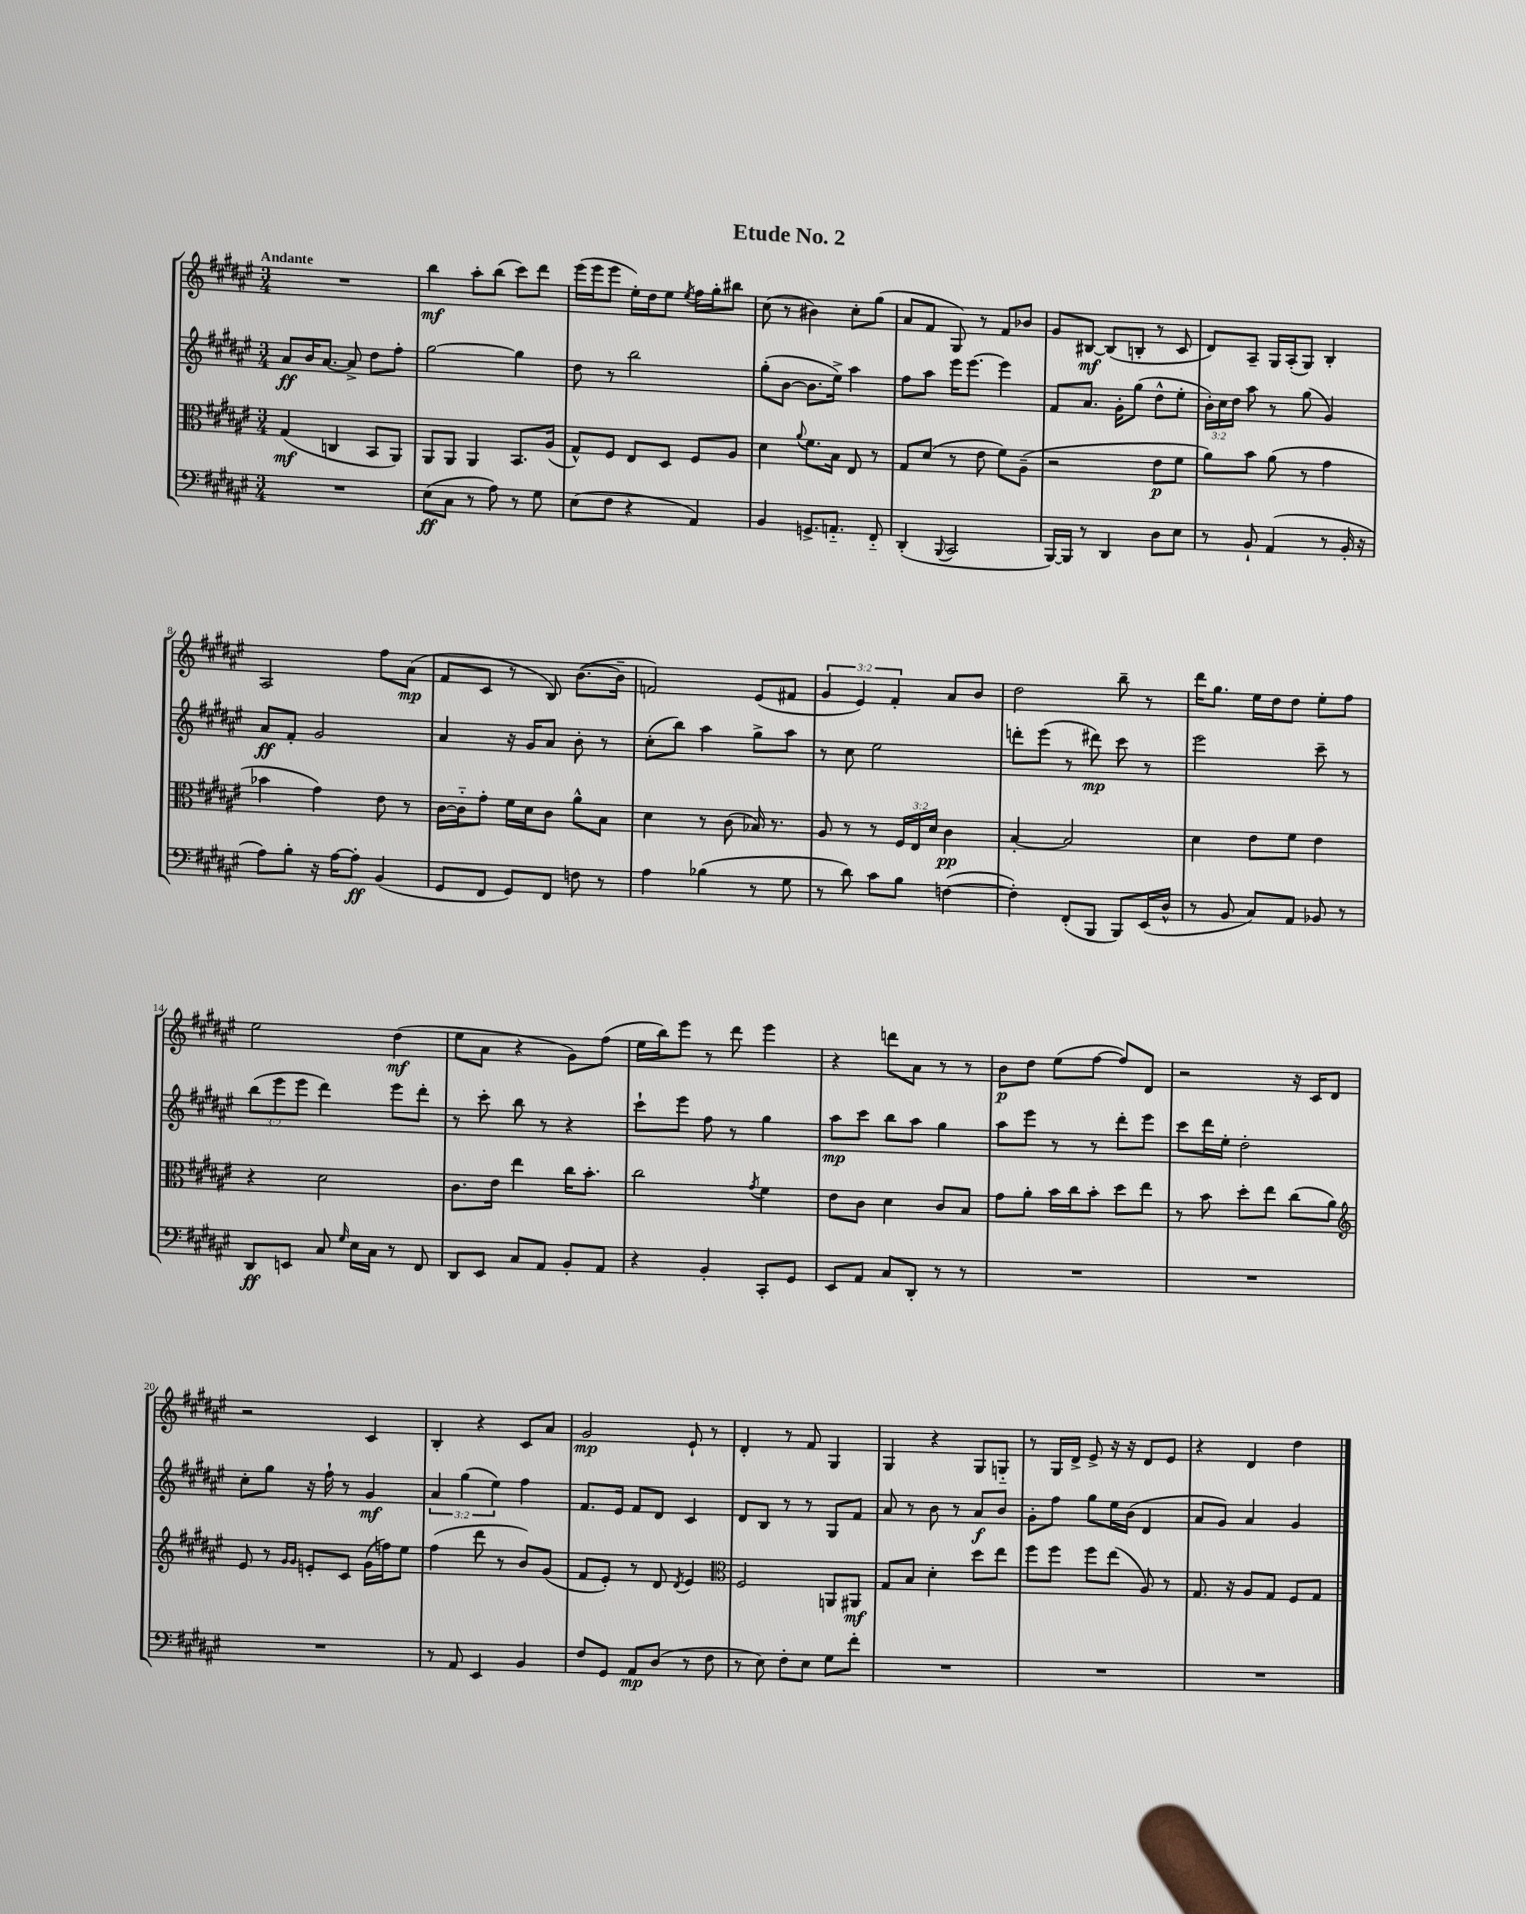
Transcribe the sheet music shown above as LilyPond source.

\header { title = "Etude No. 2" }
<<
\new StaffGroup <<
\new Staff = "s0" {
    \clef treble \key fis \major \numericTimeSignature \time 3/4 \override Staff.TupletNumber.text = #tuplet-number::calc-fraction-text \tempo "Andante"
    \autoBeamOff R2. |
    b''4\mf ais''8[-. b''8]( cis'''8[) dis'''8] |
    eis'''16[( eis'''16 eis'''8] eis''16[-.) dis''16 eis''8] \acciaccatura { eis''8 } fis''16[ gis''16-. bis''8] |
    cis''8( r8 bis'4) cis''8[-. gis''8]( |
    ais'8[ fis'8] gis8) r8 fis'8[ bes'8] |
    gis'8[ bis8]~\mf bis8[( b8]-. r8 cis'8 |
    dis'8[) ais8]-- gis16[ ais16-.( gis8]) b4-. |
    ais2 fis''8[ ais'8]\mp( |
    fis'8[ cis'8] r8 b8) b'8.[~( b'16]-- |
    f'2) eis'8[( fis'8] |
    \tuplet 3/2 { gis'4 eis'4) fis'4-. } ais'8[ b'8] |
    dis''2 b''8-- r8 |
    dis'''16[ gis''8.] eis''16[ dis''16 dis''8] eis''8[-. fis''8] |
    eis''2 dis''4\mf( |
    eis''8[ ais'8] r4 gis'8[) fis''8]( |
    eis''16[ b''16) eis'''8] r8 dis'''8 eis'''4 |
    r4 d'''8[ ais'8] r8 r8 |
    b'8[\p dis''8] eis''8[( fis''8]~ fis''8[) dis'8] |
    r2 r16 cis'16[ dis'8] |
    r2 cis'4 |
    b4-. r4 cis'8[ ais'8] |
    gis'2\mp eis'8-! r8 |
    dis'4-. r8 fis'8 gis4 |
    gis4 r4 gis8[ g8]-_ |
    r8 gis16[ dis'16]-> eis'8-> r16 r16 dis'8[ eis'8] |
    r4 dis'4 dis''4 \bar "|." |
}
\new Staff = "s1" {
    \clef treble \key fis \major \numericTimeSignature \time 3/4 \override Staff.TupletNumber.text = #tuplet-number::calc-fraction-text
    \autoBeamOff ais'8[\ff b'16 ais'8.]~ ais'8-> dis''8[ fis''8]-. |
    gis''2~ gis''4 |
    dis''8 r8 b''2 |
    gis''8[-.( b'8]~ b'8.[ eis''16]->) ais''4 |
    fis''8[ ais''8] eis'''16[ eis'''8.]~ eis'''4 |
    fis'8[ ais'8.] gis'16[-. gis''8]( dis''8[-^ eis''8]-. |
    \tuplet 3/2 { b'16[-.) cis''16 dis''16] } ais''8 r8 gis''8( gis'4) |
    ais'8[\ff fis'8]-. gis'2 |
    ais'4 r16 gis'16[ ais'8] b'8-. r8 |
    cis''8[-.( b''8]) ais''4 gis''8[-> ais''8] |
    r8 cis''8 eis''2 |
    d'''8[-. eis'''8]( r8 dis'''8\mp) cis'''8 r8 |
    eis'''2 cis'''8-- r8 |
    \tuplet 3/2 { b''8[( eis'''8 eis'''8] } dis'''4) eis'''8[ dis'''8]-. |
    r8 cis'''8-. b''8 r8 r4 |
    cis'''8[-! eis'''8] fis''8 r8 gis''4 |
    ais''8[\mp cis'''8] b''8[ ais''8] gis''4 |
    ais''8[ eis'''8] r8 r8 dis'''8[-. eis'''8] |
    cis'''8[ dis'''16 eis''16]-. dis''2-. |
    cis''8[-. gis''8] r16 fis''16-! r8 gis'4\mf |
    \tuplet 3/2 { ais'4 gis''4( eis''4) } fis''4 |
    fis'8.[ eis'16] fis'8[ dis'8] cis'4 |
    dis'8[ b8] r8 r8 gis8[ fis'8] |
    ais'8 r8 b'8 r8 ais'8[\f b'8] |
    gis'8[-. fis''8] gis''8[ eis''16 b'16]( dis'4 |
    ais'8[ gis'8]) ais'4 gis'4 \bar "|." |
}
\new Staff = "s2" {
    \clef alto \key fis \major \numericTimeSignature \time 3/4 \override Staff.TupletNumber.text = #tuplet-number::calc-fraction-text
    \autoBeamOff gis4\mf( c4 b,8[ ais,8]) |
    ais,8[ ais,8] ais,4 b,8.[ ais16]( |
    gis8[-^) fis8] eis8[ dis8] fis8[ ais8] |
    dis'4 \appoggiatura { ais'8 } fis'8.[ b16] eis8 r8 |
    gis8[ dis'8]( r8 eis'8 fis'8[) ais8]--( |
    r2 eis'8[\p fis'8] |
    ais'8[) b'8] ais'8( r8 gis'4 |
    bes'4 gis'4) eis'8 r8 |
    cis'16[~ cis'16-_ gis'8]-. fis'16[ dis'16 cis'8] ais'8[-^ b8] |
    dis'4 r8 cis'8( bes16) r8. |
    ais8 r8 r8 \tuplet 3/2 { fis16[ eis16 dis'16] } cis'4\pp |
    b4~-. b2 |
    dis'4 eis'8[ fis'8] eis'4 |
    r4 dis'2 |
    cis'8.[ eis'16] eis''4 cis''16[ b'8.]-. |
    cis''2 \acciaccatura { gis'8 } fis'4 |
    eis'8[ cis'8] dis'4 cis'8[ b8] |
    gis'8[ ais'8]-. b'16[ cis''16 b'8]-. dis''8[ eis''8] |
    r8 b'8 dis''8[-. eis''8] cis''8[( ais'8]) |
    \clef treble eis'8 r8 \grace { gis'16[ gis'16] } e'8[-. cis'8] gis'16[( f''16) eis''8] |
    fis''4( dis'''8 r8 b'8[) gis'8]( |
    fis'8[ eis'8]-.) r8 dis'8 \acciaccatura { dis'8 } eis'4 |
    \clef alto fis2 a,8[ ais,8]\mf |
    gis8[ b8] dis'4-. dis''8[ eis''8] |
    fis''8[ fis''8] fis''8[ eis''8]( ais8) r8 |
    gis8. r16 ais8[ gis8] fis8[ gis8] \bar "|." |
}
\new Staff = "s3" {
    \clef bass \key fis \major \numericTimeSignature \time 3/4
    \autoBeamOff R2. |
    eis8[\ff( cis8] r8 ais8) r8 gis8 |
    eis8[( fis8] r4 ais,4) |
    b,4 g,8.[-> a,8.]-_ fis,8-_ |
    dis,4-.( \appoggiatura { b,,8 } cis,2 |
    b,,16[~) b,,16] r8 dis,4 dis8[ eis8] |
    r8 b,8-! ais,4( r8 b,16-. r16 |
    ais8[) b8]-. r16 ais16[~ ais8]-.\ff b,4( |
    gis,8[ fis,8] gis,8[) fis,8] f8 r8 |
    ais4 bes4( r8 gis8 |
    r8 dis'8) cis'8[ b8] f4~( |
    f4-.) fis,8[-.( b,,8] b,,8[) eis,16( dis16]-^ |
    r8 b,8 cis8[) ais,8] bes,8 r8 |
    dis,8[\ff e,8] cis8 \grace { gis16 } eis16[ cis16] r8 fis,8 |
    dis,8[ eis,8] cis8[ ais,8] b,8[-. ais,8] |
    r4 b,4-. cis,8[-. gis,8] |
    eis,8[ ais,8] cis8[ dis,8]-. r8 r8 |
    R2. |
    R2. |
    R2. |
    r8 ais,8 eis,4 b,4 |
    fis8[ gis,8] ais,8[\mp dis8]( r8 fis8 |
    r8 eis8) fis8[-. eis8] gis8[ fis'8]-. |
    R2. |
    R2. |
    R2. \bar "|." |
}
>>
>>
